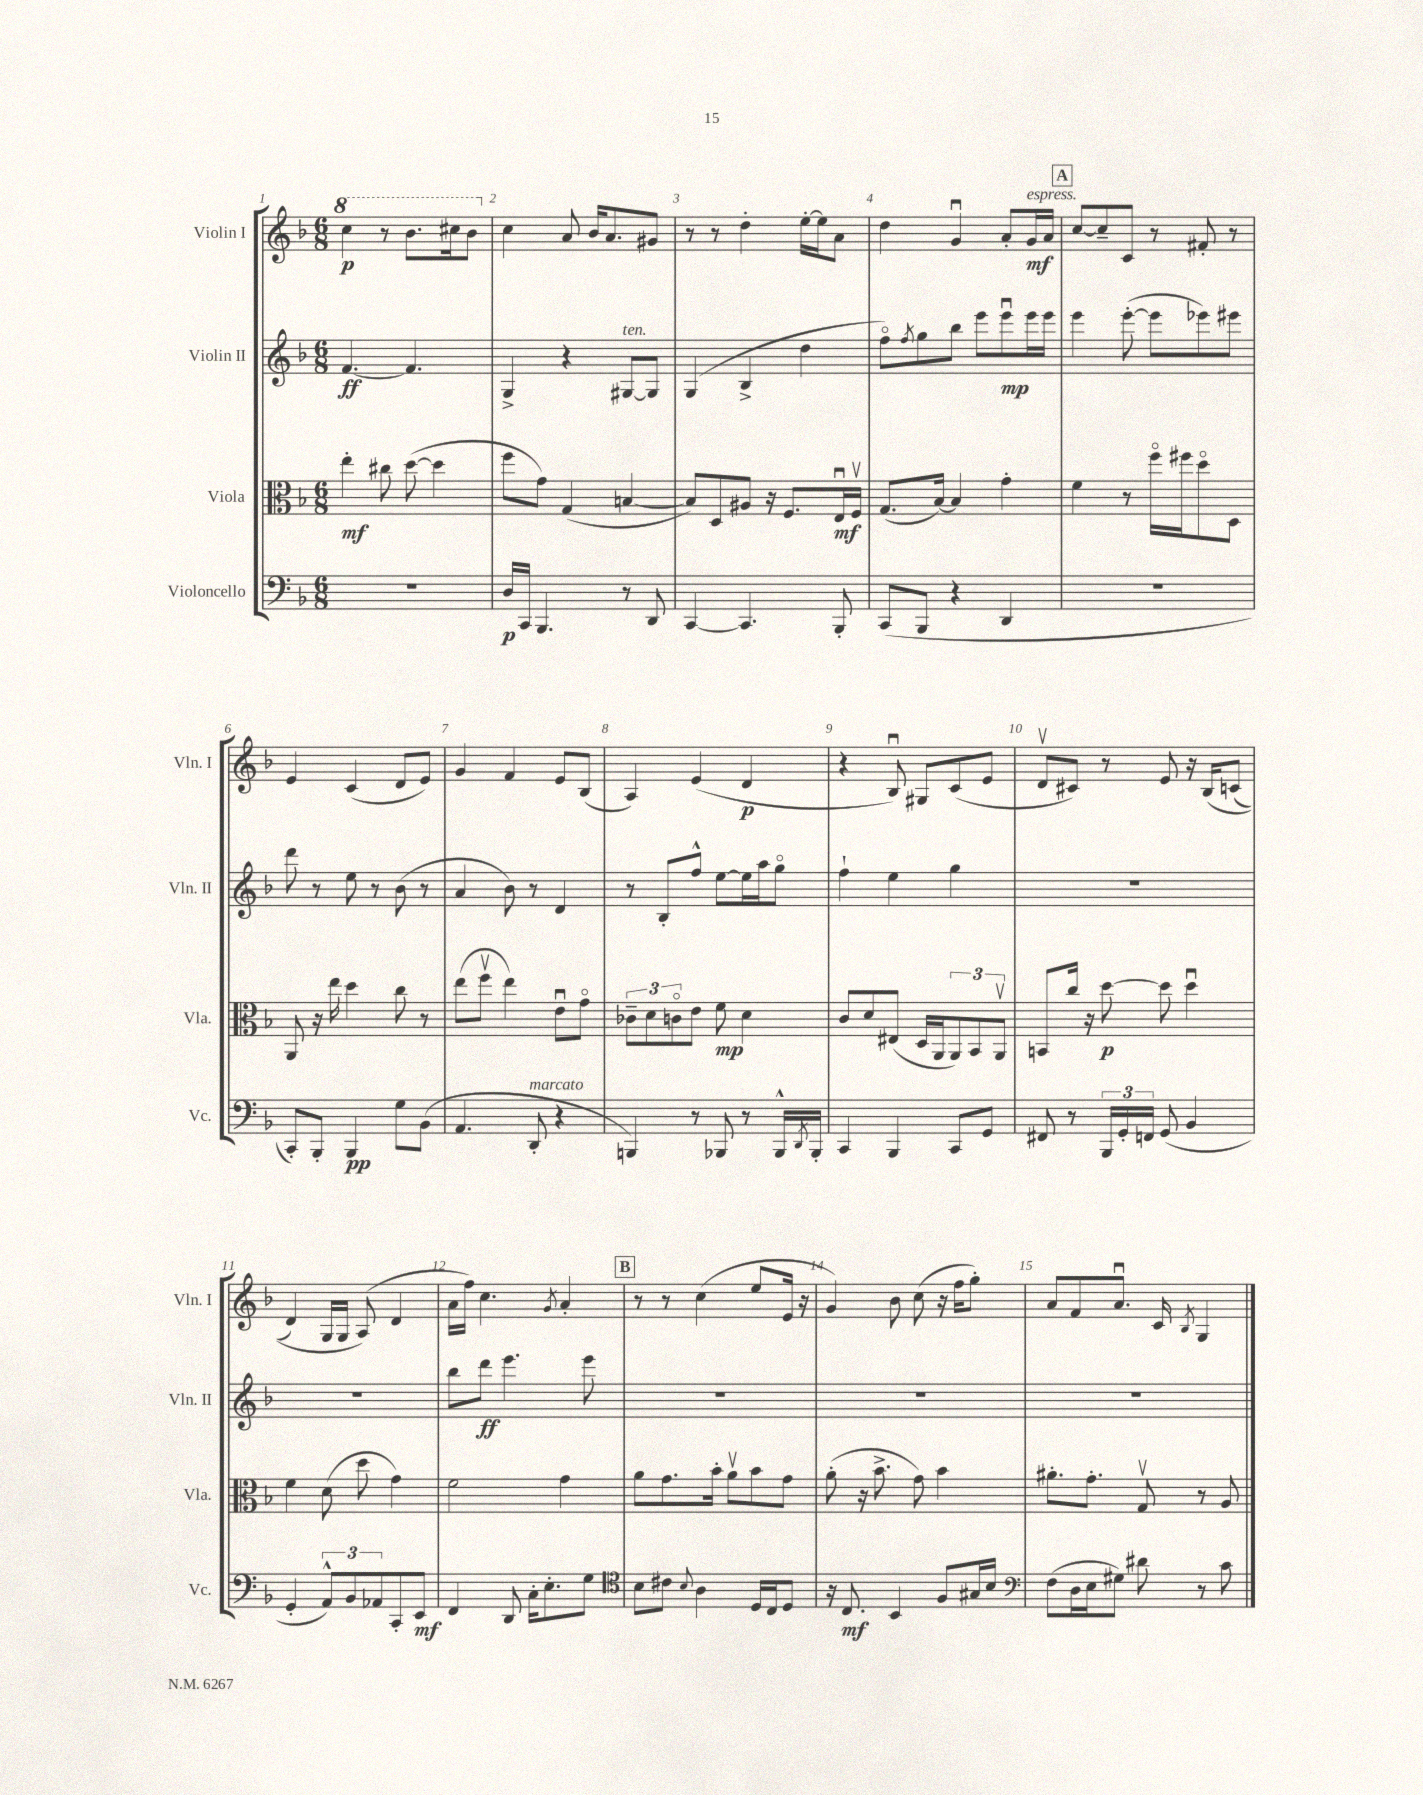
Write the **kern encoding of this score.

**kern	**kern	**kern	**kern
*staff4	*staff3	*staff2	*staff1
*clefF4	*clefC3	*clefG2	*clefG2
*k[b-]	*k[b-]	*k[b-]	*k[b-]
*M6/8	*M6/8	*M6/8	*M6/8
2.r	4ee'\	[4.f/	4ccc\
.	8cc#\	.	8r
.	([8dd\	4.f/]	8.bb-\L
.	4dd\]	.	.
.	.	.	16ccc#\k
.	.	.	8bb-\J
=	=	=	=
16D/LL	8ff\L	4G^/	4cc\
16CC/JJ	.	.	.
4.BBB-/	8g\J)	.	.
.	(4G/	4r	8a/
.	.	.	16b-/LK
.	.	.	8.a/
8r	[4B/	[8G#/L	.
8DD/	.	8G#/]J	8g#/J
=	=	=	=
[4CC/	8B/]L)	(4G/	8r
.	8D/	.	8r
4.CC/]	8A#/J	4B-^/	4dd'\
.	16r	.	.
.	8.F/L	.	.
.	.	4dd\	[16ee'\LL
.	.	.	16ee\]J
8BBB-'/	16Eu/L	.	8a\J
.	16Fv/JJ	.	.
=	=	=	=
(8CC/L	(8.G/L	8ffo\L)	4dd\
.	.	8qff/	.
8BBB-/J	.	8gg\	.
.	[16B-/Jk)	.	.
4r	4B-/]	8bb-\J	4gu/
.	.	8eee\L	.
4DD/	4g'\	8eeeu\	8a'/L
.	.	16eee\L	16g/L
.	.	16eee\JJ	16a/JJ
=	=	=	=
2.r	4f\	4eee\	[8cc/L
.	.	.	8cc~/]
.	8r	([8eee'\	8c/J
.	16ffo\LL	8eee\]L	8r
.	16ff#\J	.	.
.	8ddo\	8eee-\)	8f#'/
.	8D\J	8eee#\J	8r
=	=	=	=
8CC'/L)	8AA/	8ddd\	4e/
8BBB-'/J	16r	8r	.
.	16ee\	.	.
4BBB-/	4dd\	8ee\	(4c/
.	.	8r	.
8G\L	8cc\	(8b-\	8d/L
(8BB-\J	8r	8r	8e/J)
=	=	=	=
4.AA/	(8ee\L	4a/	4g/
.	8ffv\J	.	.
.	4ee\)	8b-\)	4f/
8DD'/	.	8r	.
4r	8eu\L	4d/	8e/L
.	8go\J	.	(8B-/J
=	=	=	=
4BBB/)	12c-~\L	8r	4A/)
.	12d\	.	.
.	.	8B-'/L	.
.	12co\	.	.
8r	8e\J	8ff^^/J	(4e/
8BBB-/	8f\	[8ee\L	.
8r	4d\	16ee\]L	4d/
.	.	16aa\J	.
16BBB-^^/LL	.	8ggo\J	.
8qDD/	.	.	.
16BBB-'/JJ	.	.	.
=	=	=	=
4CC/	8c/L	4ff`\	4r
.	8d/	.	.
4BBB-/	(8E#/J	4ee\	8B-u/)
.	16D/LL	.	8G#/L
.	16AA/J	.	.
8CC/L	12AA/)	4gg\	(8c/
.	12BB-/	.	.
8GG/J	.	.	8e/J
.	12AAv/J	.	.
=	=	=	=
8FF#/	8BB/L	2.r	8dv/L
8r	16cc/Jk	.	8c#/J)
.	16r	.	.
24BBB-/LL	[8dd\	.	8r
24GG'/	.	.	.
24FF/JJ	.	.	.
(8GG/	8dd\]	.	8e/
4BB-/	4ddu\	.	16r
.	.	.	&(16B-/LK
.	.	.	(8c/J
=	=	=	=
4GG'/	4f\	2.r	4d/)
12AA^^/L)	(8d\	.	16G/LL
.	.	.	16G/JJ
12BB-/	.	.	.
.	8dd\	.	(8A/&)
12AA-/	.	.	.
8CC'/	4g\)	.	4d/
8EE/J	.	.	.
=	=	=	=
4FF/	2f\	8bb-\L	16a\LL
.	.	.	16ff\JJ)
.	.	8ddd\J	4.cc\
8DD/	.	4.eee\	.
16C'\LK	.	.	.
8.E'\	.	.	.
.	.	.	8qg/
.	4g\	.	4a'/
8G\J	.	8eee\	.
=	=	=	=
*clefC4	*	*	*
8B-\L	8a\L	2.r	8r
8c#\J	8.g\	.	8r
8qqB-/	.	.	.
4A\	.	.	(4cc\
.	16b-'\Jk	.	.
.	8av\L	.	.
16D/LL	8b-\	.	8ee/L
16C/J	.	.	.
8D/J	8g\J	.	16e/Jk
.	.	.	16r
=	=	=	=
16r	(8a'\	2.r	4g/)
8.C/	.	.	.
.	16r	.	.
.	8.b-^\	.	.
4BB-/	.	.	8b-\
.	8g\)	.	(8cc\
8F/L	4b-\	.	16r
.	.	.	16ff\LK
16G#/L	.	.	8gg'\J)
16B-/JJ	.	.	.
=	=	=	=
*clefF4	*	*	*
(8F\L	8.a#'\L	2.r	8a/L
16D\L	.	.	8f/
16E\J	8.g'\J	.	.
8G#\J)	.	.	8.au/J
8d#\	8Gv/	.	.
.	.	.	16c/
.	.	.	8qB-/
8r	8r	.	4G/
8c\	8A/	.	.
==	==	==	==
*-	*-	*-	*-
